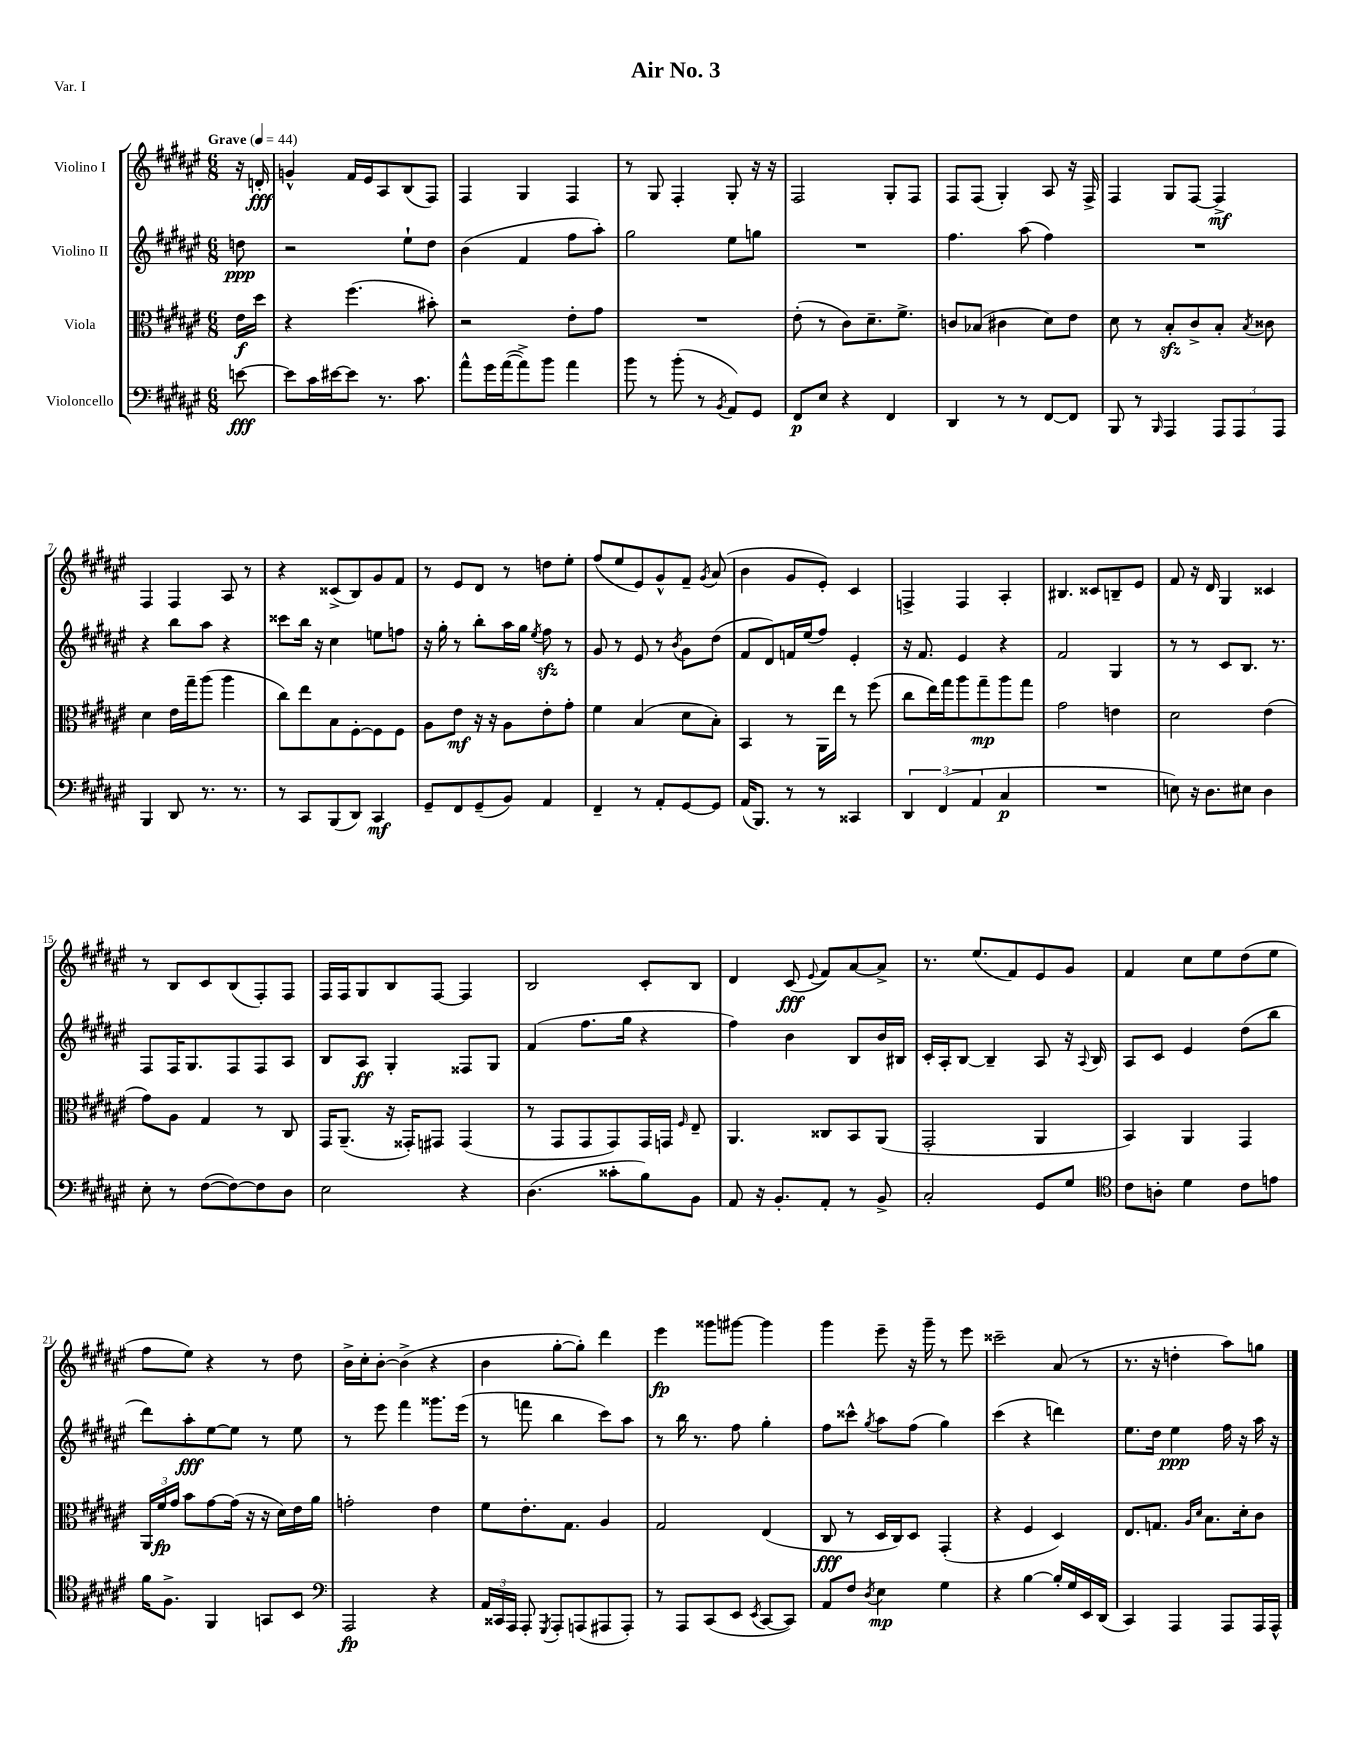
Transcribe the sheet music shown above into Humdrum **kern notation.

**kern	**dynam	**kern	**dynam	**kern	**dynam	**kern	**dynam
*part4	*part4	*part3	*part3	*part2	*part2	*part1	*part1
*staff4	*staff4	*staff3	*staff3	*staff2	*staff2	*staff1	*staff1
*I"Violoncello	*	*I"Viola	*	*I"Violino II	*	*I"Violino I	*
*clefF4	*	*clefC3	*	*clefG2	*	*clefG2	*
*k[f#c#g#d#a#e#]	*	*k[f#c#g#d#a#e#]	*	*k[f#c#g#d#a#e#]	*	*k[f#c#g#d#a#e#]	*
*M6/8	*	*M6/8	*	*M6/8	*	*M6/8	*
*MM44	*	*MM44	*	*MM44	*	*MM44	*
=	=	=	=	=	=	=	=
!	!	!	!	!	!	!LO:TX:a:B:t=Grave	!
[8en\	fff	16e#\LL	f	8ddn\	ppp	16r	.
.	.	16dd#\JJ	.	.	.	16dn'/	fff
=1	=1	=1	=1	=1	=1	=1	=1
8e\L]	.	4r	.	2r	.	4gn^^/	.
16c#\L	.	.	.	.	.	.	.
[16e#X\J	.	.	.	.	.	.	.
8e#\J]	.	(4.ff#\	.	.	.	16f#/LL	.
.	.	.	.	.	.	16e#/J	.
8.r	.	.	.	.	.	8A#/	.
.	.	.	.	8ee#`\L	.	(8B/	.
8.c#\	.	.	.	.	.	.	.
.	.	8b#X'\)	.	8dd#\J	.	8F#/J)	.
=2	=2	=2	=2	=2	=2	=2	=2
8a#^^\L	.	2r	.	(4b\	.	4F#/	.
16g#\L	.	.	.	.	.	.	.
([16a#\J	.	.	.	.	.	.	.
8a#^\])	.	.	.	4f#/	.	4G#/	.
8b\J	.	.	.	.	.	.	.
4a#\	.	8e#'\L	.	8ff#\L	.	4F#/	.
.	.	8g#\J	.	8aa#'\J)	.	.	.
=3	=3	=3	=3	=3	=3	=3	=3
8b\	.	2.r	.	2gg#\	.	8r	.
8r	.	.	.	.	.	8G#/	.
(8b'\	.	.	.	.	.	4F#'/	.
8r	.	.	.	.	.	.	.
8qBB/	.	.	.	.	.	.	.
8AA#/L)	.	.	.	8ee#\L	.	8G#'/	.
8GG#/J	.	.	.	8ggn\J	.	16r	.
.	.	.	.	.	.	16r	.
=4	=4	=4	=4	=4	=4	=4	=4
8FF#/L	p	(8e#'\	.	2.r	.	2F#/	.
8E#/J	.	8r	.	.	.	.	.
4r	.	8c#\L)	.	.	.	.	.
.	.	8.d#~\	.	.	.	.	.
4FF#/	.	.	.	.	.	8G#'/L	.
.	.	8.f#^\J	.	.	.	.	.
.	.	.	.	.	.	8F#/J	.
=5	=5	=5	=5	=5	=5	=5	=5
4DD#/	.	8cn/L	.	4.ff#\	.	8F#/L	.
.	.	(8B-X/J	.	.	.	(8F#/J	.
8r	.	4c#X\	.	.	.	4G#'/)	.
8r	.	.	.	(8aa#\	.	.	.
[8FF#/L	.	8d#\L)	.	4ff#\)	.	8A#/	.
8FF#/J]	.	8e#\J	.	.	.	16r	.
.	.	.	.	.	.	16F#^/	.
=6	=6	=6	=6	=6	=6	=6	=6
8BBB/	.	8d#\	.	2.r	.	4F#/	.
8r	.	8r	.	.	.	.	.
16qqBBB/	.	.	.	.	.	.	.
4AAA#/	.	8Bzz'/L	.	.	.	8G#/L	.
.	.	8c#^/	.	.	.	[8F#/J	.
12AAA#/L	.	8B'/J	.	.	.	4F#^/]	mf
12AAA#/	.	.	.	.	.	.	.
.	.	8qB/	.	.	.	.	.
.	.	8c##X\	.	.	.	.	.
12AAA#/J	.	.	.	.	.	.	.
!!LO:LB:g=z
=7	=7	=7	=7	=7	=7	=7	=7
4BBB/	.	4d#\	.	4r	.	4F#/	.
8DD#/	.	16e#\LL	.	8bb\L	.	4F#/	.
.	.	16gg#~\J	.	.	.	.	.
8.r	.	(8aa#\J	.	8aa#\J	.	.	.
.	.	4aa#\	.	4r	.	8A#/	.
8.r	.	.	.	.	.	.	.
.	.	.	.	.	.	8r	.
=8	=8	=8	=8	=8	=8	=8	=8
8r	.	8cc#\L)	.	8ccc##X\L	.	4r	.
8CC#/L	.	8ee#\	.	16bb\Jk	.	.	.
.	.	.	.	16r	.	.	.
(8BBB/	.	8B\	.	4cc#\	.	(8c##X^/L	.
8DD#/J)	.	[8F#'\	.	.	.	8B/)	.
4CC#/	mf	8F#\]	.	8een\L	.	8g#/	.
.	.	8F#\J	.	8ffn\J	.	8f#/J	.
=9	=9	=9	=9	=9	=9	=9	=9
8GG#~/L	.	8A#\L	.	16r	.	8r	.
.	.	.	.	16gg#'\	.	.	.
8FF#/	.	8e#\J	mf	8r	.	8e#/L	.
(8GG#~/	.	16r	.	8bb'\L	.	8d#/J	.
.	.	16r	.	.	.	.	.
8BB/J)	.	8A#\L	.	16aa#\L	.	8r	.
.	.	.	.	16gg#\JJ	.	.	.
.	.	.	.	8qee#/	.	.	.
4AA#/	.	8e#'\	.	8ff#zz\	.	8ddn\L	.
.	.	8g#'\J	.	8r	.	8ee#'\J	.
=10	=10	=10	=10	=10	=10	=10	=10
4FF#~/	.	4f#\	.	8g#/	.	(8ff#/L	.
.	.	.	.	8r	.	8ee#/	.
8r	.	(4B/	.	8e#/	.	8e#/)	.
8AA#'/L	.	.	.	8r	.	8g#^^/	.
.	.	.	.	8qb/	.	.	.
[8GG#/	.	8d#\L	.	8g#\L	.	8f#~/J	.
.	.	.	.	.	.	8qg#/	.
8GG#/J]	.	8B'\J)	.	(8dd#\J	.	(8a#/	.
=11	=11	=11	=11	=11	=11	=11	=11
(16AA#/KL	.	4BB/	.	8f#/L	.	4b\	.
8.BBB/J)	.	.	.	.	.	.	.
.	.	.	.	8d#/)	.	.	.
8r	.	8r	.	16fn/L	.	8g#/L	.
.	.	.	.	(16ee#/J	.	.	.
8r	.	16AA#\LL	.	8ff#/J)	.	8e#'/J)	.
.	.	16ee#\JJ	.	.	.	.	.
4CC##X/	.	8r	.	4e#'/	.	4c#/	.
.	.	(8ff#\	.	.	.	.	.
=12	=12	=12	=12	=12	=12	=12	=12
6DD#/	.	8cc#\L	.	16r	.	4Fn^/	.
.	.	.	.	8.f#/	.	.	.
.	.	16ee#\L)	.	.	.	.	.
(6FF#/	.	.	.	.	.	.	.
.	.	16gg#\J	.	.	.	.	.
.	.	8aa#\	.	4e#/	.	4F/	.
6AA#/	.	.	.	.	.	.	.
.	.	8gg#~\	mp	.	.	.	.
4C#/	p	8aa#\	.	4r	.	4A#'/	.
.	.	8gg#\J	.	.	.	.	.
=13	=13	=13	=13	=13	=13	=13	=13
2.r	.	2g#\	.	2f#/	.	4.B#X/	.
.	.	.	.	.	.	8c##X/L	.
.	.	4en\	.	4G#/	.	8Bn~/	.
.	.	.	.	.	.	8e#/J	.
=14	=14	=14	=14	=14	=14	=14	=14
8En\)	.	2d#\	.	8r	.	8f#/	.
16r	.	.	.	8r	.	16r	.
8.D#\L	.	.	.	.	.	16d#/	.
.	.	.	.	8c#/L	.	4G#/	.
8E#X\J	.	.	.	8.B/J	.	.	.
4D#\	.	(4e#\	.	.	.	4c##X/	.
.	.	.	.	8.r	.	.	.
!!LO:LB:g=z
=15	=15	=15	=15	=15	=15	=15	=15
8E#'\	.	8g#\L)	.	8F#/L	.	8r	.
8r	.	8A#\J	.	16F#/K	.	8B/L	.
.	.	.	.	8.G#/	.	.	.
([8F#\L	.	4G#/	.	.	.	8c#/	.
8F#\_)	.	.	.	8F#/	.	(8B/	.
8F#\]	.	8r	.	8F#/	.	8F#'/)	.
8D#\J	.	8C#/	.	8A#/J	.	8F#/J	.
=16	=16	=16	=16	=16	=16	=16	=16
2E#\	.	16GG#/KL	.	8B/L	.	16F#/LL	.
.	.	(8.AA#~/J	.	.	.	16F#/J	.
.	.	.	.	8A#/J	ff	8G#/	.
.	.	16r	.	4G#'/	.	8B/	.
.	.	16GG##X'/KL)	.	.	.	.	.
.	.	8GG#X/J	.	.	.	[8F#/J	.
4r	.	(4GG#/	.	8F##X/L	.	4F#/]	.
.	.	.	.	8G#/J	.	.	.
=17	=17	=17	=17	=17	=17	=17	=17
(4.D#\	.	8r	.	(4f#/	.	2B/	.
.	.	8GG#/L	.	.	.	.	.
.	.	8GG#/	.	8.ff#\L	.	.	.
8c##X'\L	.	8GG#/)	.	.	.	.	.
.	.	.	.	16gg#\Jk	.	.	.
8B\)	.	16GG#/L	.	4r	.	8c#'/L	.
.	.	16GGn/JJ	.	.	.	.	.
.	.	16qqF#/	.	.	.	.	.
8BB\J	.	8E#~/	.	.	.	8B/J	.
=18	=18	=18	=18	=18	=18	=18	=18
8AA#/	.	4.AA#/	.	4ff#\)	.	4d#/	.
16r	.	.	.	.	.	.	.
8.BB'/L	.	.	.	.	.	.	.
.	.	.	.	4b\	.	(8c#/	fff
.	.	.	.	.	.	8qqe#/	.
8AA#'/J	.	8C##X/L	.	.	.	8f#/L)	.
8r	.	8BB/	.	8B/L	.	[8a#/	.
8BB^/	.	(8AA#/J	.	16b/L	.	8a#^/J]	.
.	.	.	.	16B#X/JJ	.	.	.
=19	=19	=19	=19	=19	=19	=19	=19
2C#'/	.	2GG#'/	.	16c#'/LL	.	8.r	.
.	.	.	.	16A#'/J	.	.	.
.	.	.	.	[8B/J	.	.	.
.	.	.	.	.	.	(8.ee#/L	.
.	.	.	.	4B~/]	.	.	.
.	.	.	.	.	.	8f#/)	.
8GG#/L	.	4AA#/	.	8A#/	.	8e#/	.
8G#/J	.	.	.	16r	.	8g#/J	.
.	.	.	.	8qqA#/	.	.	.
.	.	.	.	16B/	.	.	.
=20	=20	=20	=20	=20	=20	=20	=20
*clefC4	*	*	*	*	*	*	*
8c#\L	.	4BB/)	.	8A#/L	.	4f#/	.
8An'\J	.	.	.	8c#/J	.	.	.
4d#\	.	4AA#/	.	4e#/	.	8cc#\L	.
.	.	.	.	.	.	8ee#\	.
8c#\L	.	4GG#/	.	(8dd#\L	.	(8dd#\	.
8en\J	.	.	.	8bb\J	.	8ee#\J	.
!!LO:LB:g=z
=21	=21	=21	=21	=21	=21	=21	=21
16f#\KL	.	24AA#/LL	.	8ddd#\L)	.	8ff#\L	.
.	.	24f#/	fp	.	.	.	.
8.F#^\J	.	.	.	.	.	.	.
.	.	24g#/JJ	.	.	.	.	.
.	.	8b\L	.	8aa#'\	fff	8ee#\J)	.
4FF#/	.	[8g#\	.	[8ee#\	.	4r	.
.	.	(16g#\Jk]	.	8ee#\J]	.	.	.
.	.	16r	.	.	.	.	.
8GGn/L	.	16r	.	8r	.	8r	.
.	.	16d#\LL)	.	.	.	.	.
8BB/J	.	16e#\	.	8ee#\	.	8dd#\	.
.	.	16a#\JJ	.	.	.	.	.
=22	=22	=22	=22	=22	=22	=22	=22
*clefF4	*	*	*	*	*	*	*
2AAA#/	fp	2gn'\	.	8r	.	16b^\LL	.
.	.	.	.	.	.	16cc#'\J	.
.	.	.	.	8eee#\	.	[8b'\J	.
.	.	.	.	4fff#\	.	(4b^\]	.
4r	.	4e#\	.	8.ggg##X\L	.	4r	.
.	.	.	.	(16eee#\Jk	.	.	.
=23	=23	=23	=23	=23	=23	=23	=23
24AA#/LL	.	8f#\L	.	8r	.	4b\	.
24CC##X/	.	.	.	.	.	.	.
24AAA#/JJ	.	.	.	.	.	.	.
8AAA#'/	.	8.e#'\	.	8fffn\	.	.	.
8qGGG#/	.	.	.	.	.	.	.
8AAA#'/L	.	.	.	4bb\	.	[8gg#'\L	.
.	.	8.G#\J	.	.	.	.	.
(8AAAn/	.	.	.	.	.	8gg#'\J])	.
8AAA#X/	.	4A#/	.	8ccc#\L)	.	4ddd#\	.
8AAA#'/J)	.	.	.	8aa#\J	.	.	.
=24	=24	=24	=24	=24	=24	=24	=24
8r	.	2G#/	.	8r	.	4eee#\	fp
8AAA#/L	.	.	.	16bb\	.	.	.
.	.	.	.	8.r	.	.	.
(8CC#/	.	.	.	.	.	8ggg##X\L	.
8EE#/J	.	.	.	8ff#\	.	[8ggg#X\J	.
8qEE#/	.	.	.	.	.	.	.
[8CC#/L	.	(4E#/	.	4gg#'\	.	4ggg#\]	.
8CC#/J])	.	.	.	.	.	.	.
=25	=25	=25	=25	=25	=25	=25	=25
8AA#/L	.	8C#/	fff	8ff#\L	.	4ggg#\	.
8F#/J	.	8r	.	8ccc##X^^\J	.	.	.
8qD#/	.	.	.	8qgg#/	.	.	.
4E#\	mp	16D#/LL	.	8aa#\L	.	8eee#~\	.
.	.	16C#/J)	.	.	.	.	.
.	.	8D#/J	.	(8ff#\J	.	16r	.
.	.	.	.	.	.	16ggg#~\	.
4G#\	.	(4GG#'/	.	4gg#\)	.	8r	.
.	.	.	.	.	.	8eee#\	.
=26	=26	=26	=26	=26	=26	=26	=26
4r	.	4r	.	(4ccc#\	.	2ccc##X~\	.
[4B\	.	4F#/	.	4r	.	.	.
16B'/LL]	.	4D#/)	.	4dddn\)	.	(8a#/	.
16G#/	.	.	.	.	.	.	.
16EE#/	.	.	.	.	.	8r	.
(16DD#/JJ	.	.	.	.	.	.	.
=27	=27	=27	=27	=27	=27	=27	=27
4CC#/)	.	8.E#/L	.	8.ee#\L	.	8.r	.
.	.	8.Gn/J	.	16dd#\Jk	.	16r	.
4AAA#/	.	.	.	4ee#\	ppp	4ddn'\	.
.	.	16qqA#/LL	.	.	.	.	.
.	.	16qqd#/JJ	.	.	.	.	.
.	.	8.B\L	.	.	.	.	.
8AAA#/L	.	.	.	16ff#\	.	8aa#\L)	.
.	.	16d#'\k	.	16r	.	.	.
16AAA#/L	.	8c#\J	.	16aa#\	.	8ggn\J	.
16AAA#^^/JJ	.	.	.	16r	.	.	.
==	==	==	==	==	==	==	==
*-	*-	*-	*-	*-	*-	*-	*-
